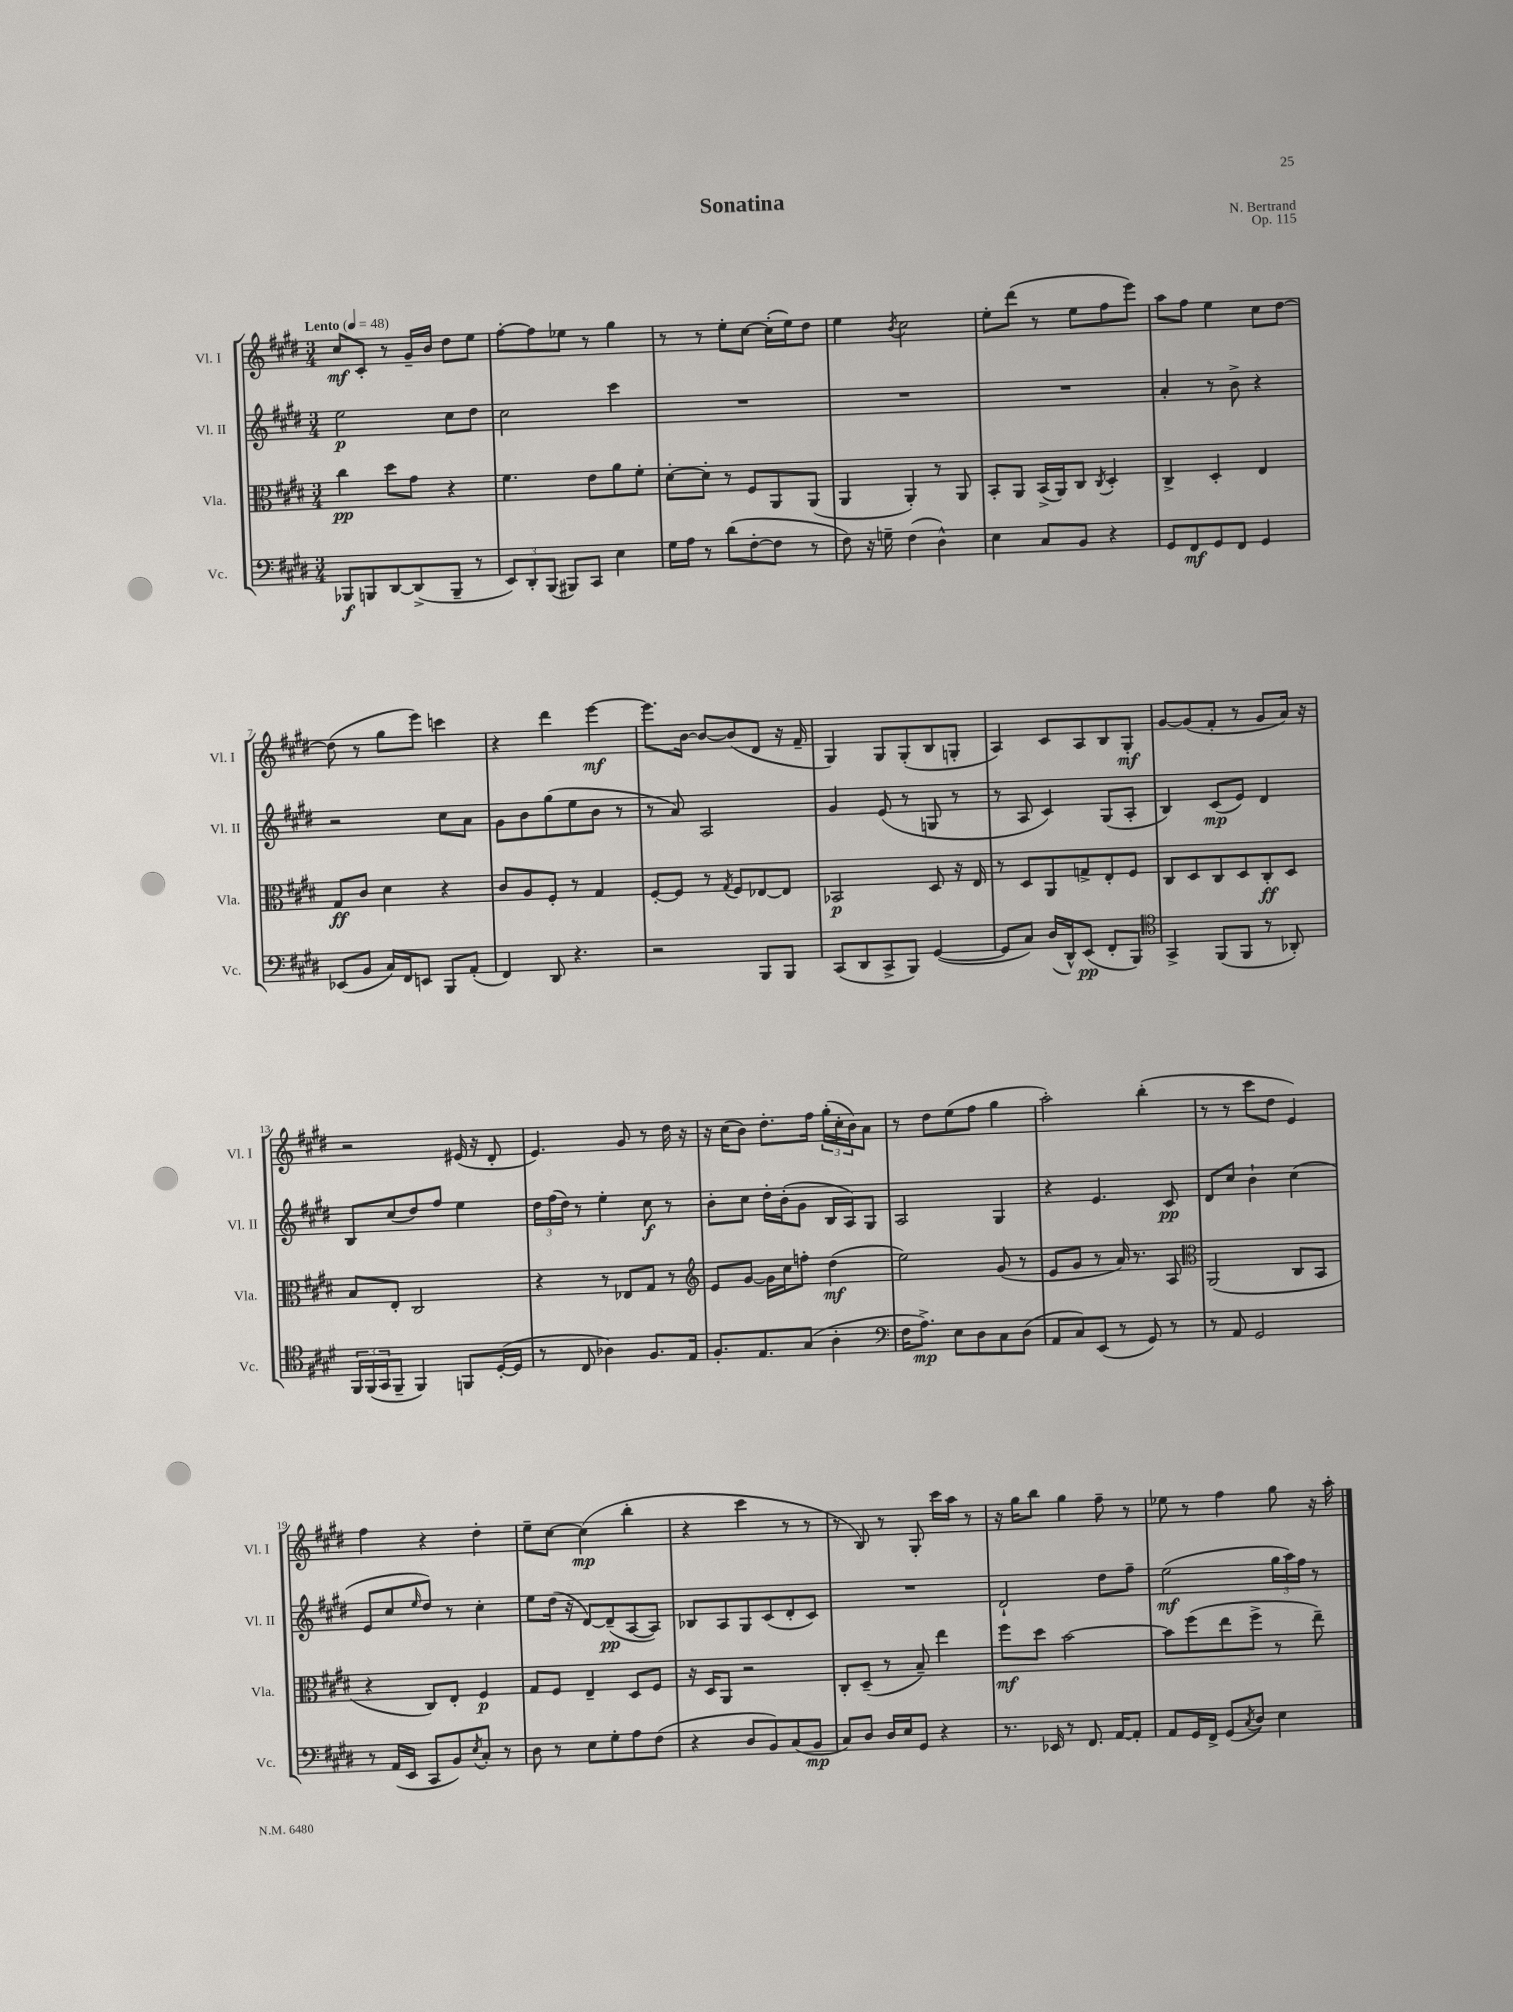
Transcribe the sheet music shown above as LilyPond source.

\header { title = "Sonatina" composer = "N. Bertrand" opus = "Op. 115" }
<<
\new StaffGroup <<
\new Staff = "s0" \with { instrumentName = "Vl. I" shortInstrumentName = "Vl. I" } {
    \clef treble \key e \major \numericTimeSignature \time 3/4 \tempo "Lento" 4 = 48
    cis''8\mf cis'8-. r8 gis'16-- b'16 dis''8 e''8 |
    fis''8~-. fis''8 ees''8 r8 gis''4 |
    r8 r8 e''8-. cis''8~ cis''16-.( e''16) dis''8 |
    e''4 \acciaccatura { b'8 } cis''2 |
    e''8-. dis'''8( r8 e''8 fis''8 e'''8) |
    a''8 fis''8 e''4 cis''8 dis''8~ |
    dis''8( r8 gis''8 e'''8) c'''4 |
    r4 dis'''4 e'''4~\mf |
    e'''8. b'16~ b'8~ b'8( dis'8 r16 fis'16-- |
    gis4) gis8 gis8-.( b8 g8-. |
    a4) cis'8 a8 b8 gis8-.\mf |
    gis'8~ gis'8( fis'8-. r8 gis'8 a'16) r16 |
    r2 eis'16( r16 dis'8-. |
    e'4.) gis'8 r8 dis''16 r16 |
    r16 cis''16( b'8) dis''8.-. fis''16 \tuplet 3/2 { gis''16-.( cis''16-. b'16) } a'8 |
    r8 dis''8 e''8( fis''8 gis''4 |
    a''2-.) b''4-.( |
    r8 r8 cis'''8 dis''8 e'4) |
    fis''4 r4 dis''4-. |
    e''8-- cis''8~ cis''4\mp( b''4-. |
    r4 cis'''4 r8 r8 |
    r8 b8) r8 gis8-. cis'''16 a''16 r8 |
    r16 gis''16 b''8 gis''4 fis''8-- r8 |
    ees''8 r8 fis''4 gis''8 r16 a''16-. \bar "|." |
}
\new Staff = "s1" \with { instrumentName = "Vl. II" shortInstrumentName = "Vl. II" } {
    \clef treble \key e \major \numericTimeSignature \time 3/4
    e''2\p cis''8 dis''8 |
    cis''2 cis'''4 |
    R2. |
    R2. |
    R2. |
    a'4-. r8 b'8-> r4 |
    r2 cis''8 a'8 |
    gis'8 b'8 gis''8( e''8 b'8 r8 |
    r8 a'8) a2 |
    gis'4 e'8( r8 g8 r8 |
    r8 a8 cis'4) gis8( a8-. |
    b4) cis'8\mp( e'8) dis'4 |
    b8 cis''8( dis''8) fis''8 e''4 |
    \tuplet 3/2 { dis''16 fis''16( dis''16) } r8 e''4-. cis''8\f r8 |
    b'8-. cis''8 dis''16-. b'16-.( gis'8 b16 a16) gis8 |
    a2 gis4 |
    r4 e'4. cis'8\pp |
    dis'8 cis''8 b'4-! cis''4( |
    e'8 cis''8 \grace { e''16 } dis''8) r8 cis''4-. |
    e''8 dis''16( r16 dis'8~) dis'8--\pp( a8~ a8) |
    bes8 a8 gis8 cis'8( dis'8-. cis'8) |
    R2. |
    dis'2-! dis''8 fis''8-- |
    e''2\mf( \tuplet 3/2 { gis''16 a''16) fis''16 } r8 \bar "|." |
}
\new Staff = "s2" \with { instrumentName = "Vla." shortInstrumentName = "Vla." } {
    \clef alto \key e \major \numericTimeSignature \time 3/4
    cis''4\pp dis''8 gis'8 r4 |
    fis'4. e'8 a'8 fis'8-. |
    dis'8~-. dis'8-. r8 fis8 a,8 a,8( |
    a,4 a,4-.) r8 a,8 |
    b,8-. a,8 b,16->( a,16) cis8 \acciaccatura { cis8 } dis4-. |
    cis4-> dis4-. e4 |
    gis8\ff cis'8 dis'4 r4 |
    cis'8 a8 fis8-. r8 gis4 |
    fis8~-. fis8 r8 \acciaccatura { gis8 } fis8 ees8~ ees8 |
    bes,2\p dis8 r16 e16 |
    r8 dis8 a,8 g8-> e8-. fis8 |
    cis8 dis8 cis8 dis8 cis8-.\ff dis8 |
    b8 e8-. cis2 |
    r4 r8 ees8 gis8 r8 |
    \clef treble e'8 gis'8~ gis'16 cis''16 f''8-. dis''4\mf( |
    e''2) gis'8( r8 |
    e'8 gis'8 r8 a'16) r8. a8 |
    \clef alto a,2( cis8 b,8 |
    r4 cis8) e8-. fis4\p |
    gis8 fis8 e4-- dis8 fis8 |
    r16 dis16 a,8 r2 |
    cis8-. dis8--( r8 b8--) e''4 |
    fis''8\mf dis''8 b'2~ |
    b'8 fis''8( e''8 fis''8-> r8 e''8--) \bar "|." |
}
\new Staff = "s3" \with { instrumentName = "Vc." shortInstrumentName = "Vc." } {
    \clef bass \key e \major \numericTimeSignature \time 3/4
    bes,,8\f b,,8 dis,8~ dis,8->( b,,8-- r8 |
    \tuplet 3/2 { e,8) dis,8-. b,,8( } bis,,8) cis,8 e4 |
    gis16 a16 r8 dis'8( fis8~-. fis8 r8 |
    fis8) r16 g16-- fis4( dis4-^) |
    e4 cis8 b,8 r4 |
    gis,8 fis,8\mf gis,8 fis,8 gis,4 |
    ees,8( b,8 cis16) fis,16 e,8 b,,8 a,8-.( |
    fis,4) dis,8 r4. |
    r2 b,,8 b,,8 |
    cis,8( dis,8 cis,8-> b,,8) gis,4~( |
    gis,8 cis8) dis16( dis,16-^) e,8\pp( fis,8-. b,,8) |
    \clef tenor gis,4-> fis,8( fis,8 r8 aes,8-.) |
    \tuplet 3/2 { fis,16 fis,16( gis,16 } fis,8-- fis,4) f,8 dis16~-.( dis16 |
    r8 cis8 aes4) fis8. e16 |
    fis8.-. e8. gis8( a4-. |
    \clef bass fis16 a8.->\mp) e8 dis8 cis8 dis8( |
    a,8 cis8) e,8( r8 gis,8) r8 |
    r8 a,8 gis,2 |
    r8 a,16( e,16 cis,8 b,8) \acciaccatura { e8 } cis8-. r8 |
    dis8 r8 e8 gis8-. a8 fis8( |
    r4 dis8 b,8) cis8( b,8\mp |
    cis8) dis8 dis16 e16 gis,8 r4 |
    r8. ees,16 r8 fis,8. a,16~ a,8-. |
    a,8 gis,16 fis,16-> gis,8( \acciaccatura { cis8 } dis8) e4 \bar "|." |
}
>>
>>
